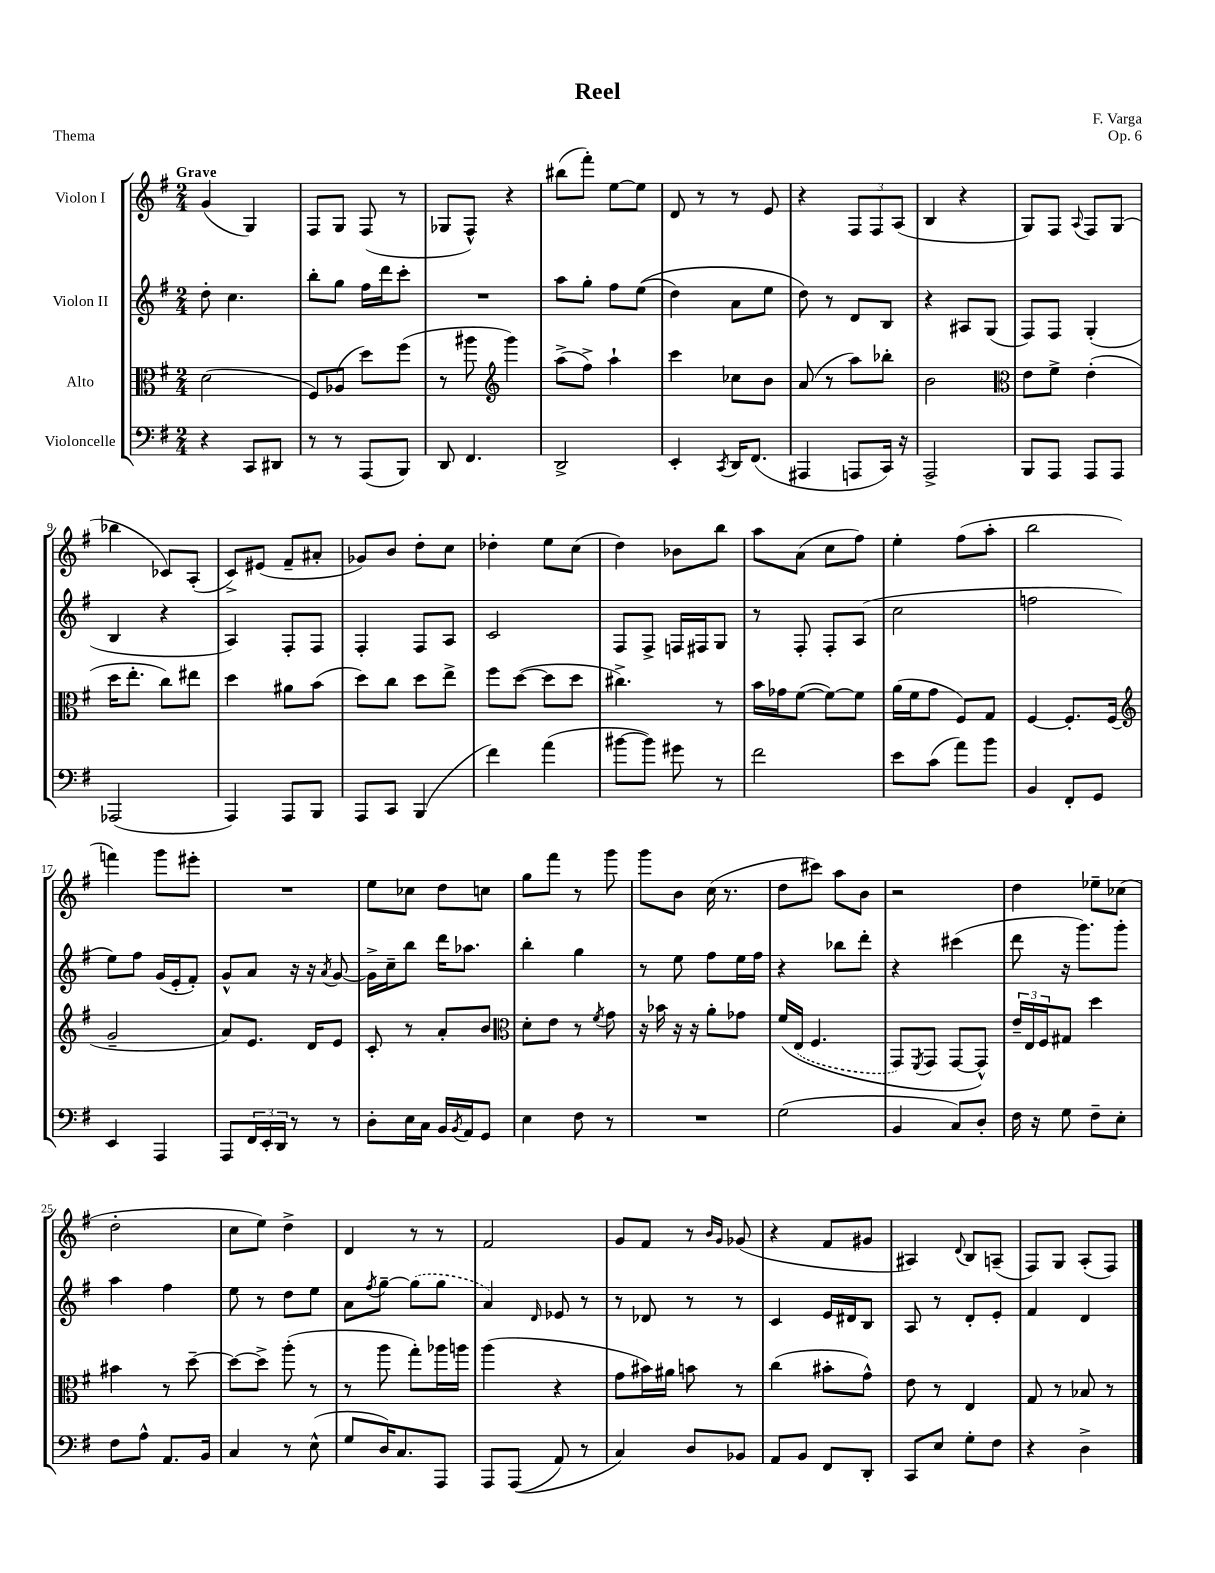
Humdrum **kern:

**kern	**kern	**kern	**kern
*staff4	*staff3	*staff2	*staff1
*clefF4	*clefC3	*clefG2	*clefG2
*k[f#]	*k[f#]	*k[f#]	*k[f#]
*M2/4	*M2/4	*M2/4	*M2/4
4r	(2d\	8dd'\	(4g/
.	.	4.cc\	.
8CC/L	.	.	4G/)
8DD#/J	.	.	.
=	=	=	=
8r	8F#/L)	8bb'\L	8F#/L
8r	(8A-/J	8gg\J	8G/J
(8AAA/L	8dd\L)	16ff#\LL	(8F#/
.	.	16ddd\J	.
8BBB/J)	(8ff#\J	8ccc'\J	8r
=	=	=	=
8DD/	8r	2r	8G-/L
4.FF#/	8aa#\	.	8F#^^/J)
*	*clefG2	*	*
.	4ggg\)	.	4r
=	=	=	=
2DD^/	(8aa^\L	8aa\L	(8bb#\L
.	8ff#^\J)	8gg'\J	8fff#'\J)
.	4aa`\	8ff#\L	[8ee\L
.	.	&((8ee\J	8ee\]J
=	=	=	=
4EE'/	4ccc\	4dd\)	8d/
.	.	.	8r
8qCC/	.	.	.
16DD/LK	8cc-\L	8a\L	8r
(8.FF#/J	.	.	.
.	8b\J	8ee\J	8e/
=	=	=	=
4AAA#/	(8a/	8dd\&)	4r
.	8r	8r	.
8AAA/L	8aa\L)	8d/L	12F#/L
.	.	.	12F#/
16CC/Jk)	8bb-'\J	8B/J	.
.	.	.	(12A/J
16r	.	.	.
=	=	=	=
2AAA^/	2b\	4r	4B/
.	.	8A#/L	4r
.	.	(8G/J	.
=	=	=	=
*	*clefC3	*	*
8BBB/L	8e\L	8F#/L)	8G/L)
8AAA/J	8f#^\J	8F#/J	8F#/J
.	.	.	8qqA/
8AAA/L	(4e'\	(4G'/	8F#/L
8AAA/J	.	.	(8G/J
=	=	=	=
(2AAA-/	16dd\LK	4B/	4bb-\
.	8.ee'\J	.	.
.	8cc\L)	4r	8c-/L)
.	8ee#\J	.	(8A'/J
=	=	=	=
4AAA/)	4dd\	4A/)	8c^/L)
.	.	.	(8e#/J
8AAA/L	8a#\L	8F#'/L	8f#~/L
8BBB/J	(8b\J	8F#/J	8a#'/J
=	=	=	=
8AAA/L	8dd\L)	4F#'/	8g-/L)
8CC/J	8cc\J	.	8b/J
(4BBB/	8dd\L	8F#/L	8dd'\L
.	8ee^\J	8A/J	8cc\J
=	=	=	=
4f#\)	8ff#\L	2c/	4dd-'\
.	([8dd\J	.	.
(4a\	8dd\]L	.	8ee\L
.	8dd\J	.	(8cc\J
=	=	=	=
[8b#\L	4.cc#^\)	8F#/L	4dd\)
8b#\]J)	.	8F#^/J	.
8g#\	.	16F/LL	8b-\L
.	.	16F#/J	.
8r	8r	8G/J	8bb\J
=	=	=	=
2f#\	16b\LL	8r	8aa\L
.	16g-\J	.	.
.	([8f#\J	8F#'/	(8a\J
.	8f#\_L)	8F#'/L	8cc\L
.	8f#\]J	(8A/J	8ff#\J)
=	=	=	=
8e\L	(16a\LL	2cc\	4ee'\
.	16f#\J	.	.
(8c\J	8g\J	.	.
8a\L)	8F#/L)	.	(8ff#\L
8b\J	8G/J	.	8aa'\J
=	=	=	=
4BB/	[4F#/	2ff\	2bb\
8FF#'/L	8.F#'/]L	.	.
8GG/J	.	.	.
.	(16F#/Jk	.	.
=	=	=	=
*	*clefG2	*	*
4EE/	2g~/	8ee\L)	4fff\)
.	.	8ff#\J	.
4AAA/	.	(16g/LL	8ggg\L
.	.	16e'/J	.
.	.	8f#'/J)	8eee#'\J
=	=	=	=
8AAA/L	8a/L)	8g^^/L	2r
24FF#/L	8.e/J	8a/J	.
24EE'/	.	.	.
24DD/JJ	.	.	.
8r	.	16r	.
.	16d/LK	16r	.
.	.	8qa/	.
8r	8e/J	[8g/	.
=	=	=	=
8D'\L	8c'/	16g^\]LL	8ee\L
.	.	16cc~\J	.
16E\L	8r	8bb\J	8cc-\J
16C\JJ	.	.	.
16BB/LL	8a'/L	16ddd\LK	8dd\L
8qBB/	.	.	.
16AA/J	.	8.aa-\J	.
8GG/J	8b/J	.	8cc\J
=	=	=	=
*	*clefC3	*	*
4E\	8d'\L	4bb'\	8gg\L
.	8e\J	.	8fff#\J
8F#\	8r	4gg\	8r
.	8qf#/	.	.
8r	8g\	.	8ggg\
=	=	=	=
2r	16r	8r	8ggg\L
.	16b-\	.	.
.	16r	8ee\	8b\J
.	16r	.	.
.	8a'\L	8ff#\L	(16cc\
.	.	.	8.r
.	8g-\J	16ee\L	.
.	.	16ff#\JJ	.
=	=	=	=
(2G\	&(16f#/LL	4r	8dd\L
.	(16E/JJ	.	.
.	4.F#/	.	8ccc#\J)
.	.	8bb-\L	8aa\L
.	.	8ddd'\J	8b\J
=	=	=	=
4BB/	8GG/L)	4r	2r
.	8qFF#/	.	.
.	8GG/J	.	.
8C/L)	[8GG/L	(4ccc#\	.
8D'/J	8GG^^/]J&)	.	.
=	=	=	=
16F#\	24e~/LL	8ddd\	4dd\
.	24E/	.	.
16r	.	.	.
.	24F#/J	.	.
8G\	8G#/J	16r	.
.	.	8.ggg\L)	.
8F#~\L	4dd\	.	8ee-~\L
8E'\J	.	8ggg'\J	(8cc-\J
=	=	=	=
8F#\L	4b#\	4aa\	2dd'\
8A^^\J	.	.	.
8.AA/L	8r	4ff#\	.
.	[8dd~\	.	.
16BB/Jk	.	.	.
=	=	=	=
4C/	8dd\_L	8ee\	8cc\L
.	8dd^\]J	8r	8ee\J)
8r	(8aa'\	8dd\L	4dd^\
(8E^^\	8r	8ee\J	.
=	=	=	=
8G/L	8r	8a\L	4d/
.	.	8qff#/	.
16D/K)	8aa\	[8gg~\J	.
8.C/	.	.	.
.	8gg'\L)	(8gg\]L	8r
8AAA/J	16aa-\L	8gg\J	8r
.	16aa\JJ	.	.
=	=	=	=
8AAA/L	(4aa\	4a/)	2f#/
&((8AAA/J	.	.	.
.	.	16qqd/	.
8AA/)	4r	8e-/	.
8r	.	8r	.
=	=	=	=
4C/&)	8g\L	8r	8g/L
.	16b#\L)	8d-/	8f#/J
.	16a#\JJ	.	.
8D/L	8b\	8r	8r
.	.	.	16qqb/LL
.	.	.	16qqg/JJ
8BB-/J	8r	8r	(8g-/
=	=	=	=
8AA/L	(4cc\	4c/	4r
8BB/J	.	.	.
8FF#/L	8b#'\L	16e/LL	8f#/L
.	.	16d#/J	.
8DD'/J	8g^^\J)	8B/J	8g#/J
=	=	=	=
8CC/L	8e\	8A/	4A#/)
8E/J	8r	8r	.
.	.	.	8qqd/
8G'\L	4E/	8d'/L	8B/L
8F#\J	.	8e'/J	(8A~/J
=	=	=	=
4r	8G/	4f#/	8F#/L)
.	8r	.	8G/J
4D^\	8B-/	4d/	(8A'/L
.	8r	.	8F#/J)
==	==	==	==
*-	*-	*-	*-
